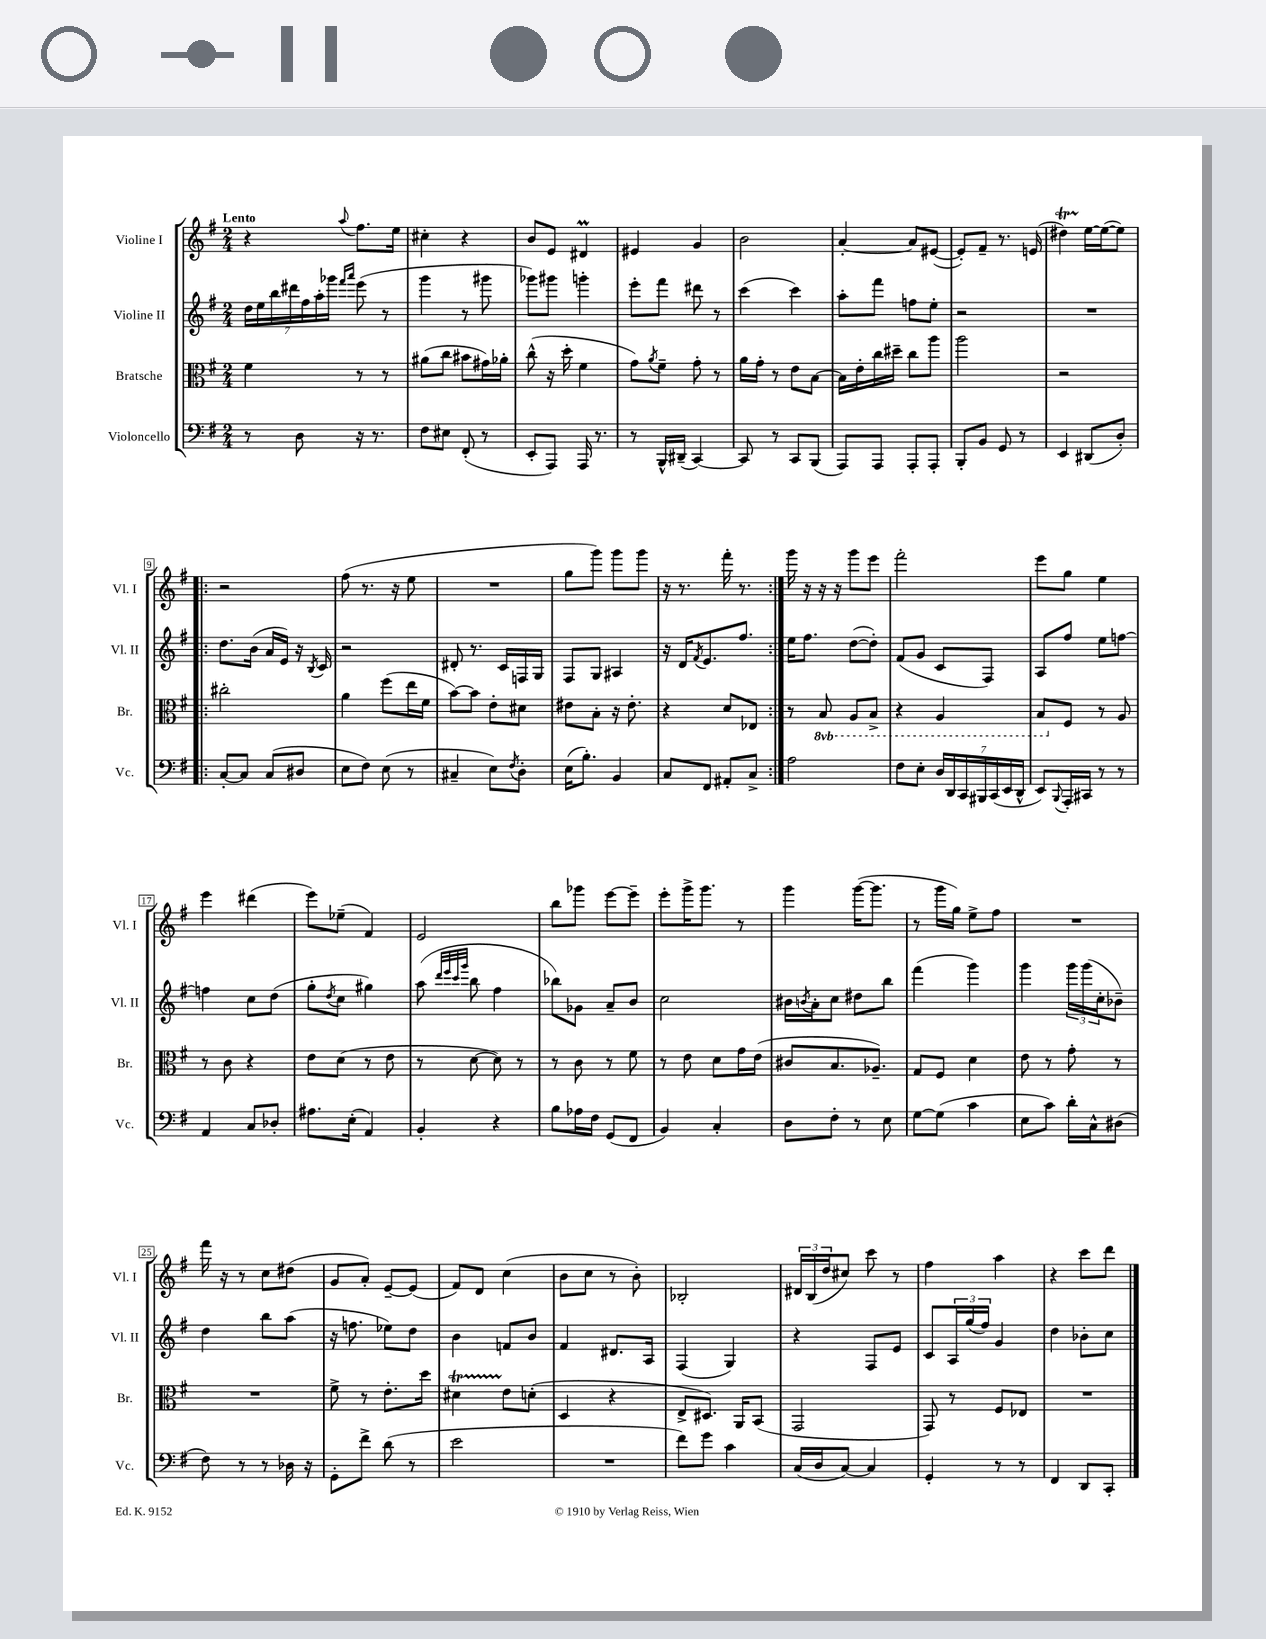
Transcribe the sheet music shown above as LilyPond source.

<<
\new StaffGroup <<
\new Staff = "s0" \with { instrumentName = "Violine I" shortInstrumentName = "Vl. I" } {
    \clef treble \key g \major \numericTimeSignature \time 2/4 \tempo "Lento"
    r4 \appoggiatura { a''8 } fis''8. e''16 |
    cis''4-. r4 |
    b'8 e'8 dis'4\prall |
    eis'4 g'4 |
    b'2 |
    a'4~-. a'8 eis'8~( |
    eis'8-.) fis'8-- r8. e'16( |
    dis''4\startTrillSpan) e''16~\stopTrillSpan e''16~( e''8) |
    \repeat volta 2 { r2 |
    fis''8( r8. r16 e''8 |
    R2 |
    g''8 g'''8) g'''8 g'''8 |
    r16 r8. fis'''16-. r8. | }
    g'''16 r16 r16 r16 g'''8 e'''8 |
    fis'''2-. |
    e'''8 g''8 e''4 |
    e'''4 dis'''4( |
    e'''8) ees''8--( fis'4) |
    e'2 |
    b''8 ges'''8 e'''8~ e'''8-- |
    e'''8-. g'''16-> g'''8. r8 |
    g'''4 g'''16~( g'''8. |
    r8 g'''16 g''16) e''8-> fis''8 |
    R2 |
    fis'''16 r16 r8 c''8 dis''8( |
    g'8 a'8-.) e'8~-- e'8( |
    fis'8) d'8 c''4( |
    b'8 c''8 r8 b'8-.) |
    bes2-. |
    \tuplet 3/2 { dis'16 b16( d''16 } cis''8) c'''8 r8 |
    fis''4 a''4 |
    r4 c'''8 d'''8 \bar "|." |
}
\new Staff = "s1" \with { instrumentName = "Violine II" shortInstrumentName = "Vl. II" } {
    \clef treble \key g \major \numericTimeSignature \time 2/4
    \tuplet 7/4 { d''16 e''16 b''16 dis'''16 fis''16 a''16-. ges'''16 } \grace { fis'''16 a'''16 } e'''8( r8 |
    g'''4 r8 gis'''8 |
    ges'''8) gis'''8 g'''4-. |
    e'''8-. fis'''8 dis'''8 r8 |
    c'''4( c'''4) |
    a''8-. fis'''8 f''8 e''8-. |
    r2 |
    R2 |
    \repeat volta 2 { d''8. b'16( a'16 e'16) r16 \acciaccatura { b8 } c'16 |
    r2 |
    dis'8-. r8. c'16 f16 g16 |
    fis8 g8 ais4 |
    r16 d'16 \acciaccatura { fis'8 } e'8. fis''8. | }
    e''16 fis''8. d''8~( d''8-.) |
    fis'8( g'8 c'8 fis8) |
    a8 fis''8 e''8 f''8~ |
    f''4 c''8 d''8( |
    g''8-. \acciaccatura { d''8 } c''8 gis''4) |
    a''8( \grace { d'''32 e'''32 c'''32 g'''32 } b''8 fis''4 |
    bes''8) ges'8 a'8-- b'8 |
    c''2 |
    bis'16 \acciaccatura { b'8 } a'16-. c''8 dis''8 b''8 |
    fis'''4( g'''4) |
    g'''4 \tuplet 3/2 { g'''16 g'''16( c''16-. } bes'8--) |
    d''4 b''8 a''8( |
    r16 f''8. ees''8) d''8 |
    b'4 f'8 b'8 |
    fis'4 dis'8. a16 |
    fis4( g4) |
    r4 fis8 e'8 |
    c'8 \tuplet 3/2 { a16 g''16( fis''16) } g'4 |
    d''4 bes'8-. c''8 \bar "|." |
}
\new Staff = "s2" \with { instrumentName = "Bratsche" shortInstrumentName = "Br." } {
    \clef alto \key g \major \numericTimeSignature \time 2/4 \set Staff.ottavationMarkups = #ottavation-simple-ordinals
    fis'4 r8 r8 |
    ais'8( c''8 bis'8 gis'16) aes'16-. |
    c''8-^( r16 d''16-. fis'4 |
    g'8) \acciaccatura { a'8 } fis'8-- g'8-. r8 |
    a'16 g'16-. r8 e'8 b8~ |
    b16 e'16-. c''16 dis''16-- c''8 a''8 |
    a''2 |
    r2 |
    \repeat volta 2 { cis''2-. |
    a'4 fis''8( e''16 fis'16 |
    b'8~) b'8 e'8-. dis'8 |
    eis'8 b8-. r16 eis'8.-. |
    r4 d'8 ees8 | }
    r8 \ottava #-1 b,8 a,8 b,8-> |
    r4 a,4 |
    b,8 \ottava #0 fis8 r8 a8 |
    r8 c'8 r4 |
    e'8 d'8( r8 e'8 |
    r8 d'8~ d'8) r8 |
    r8 c'8 r8 fis'8 |
    r8 e'8 d'8 g'16 e'16( |
    cis'8 b8. aes8.--) |
    g8 fis8 d'4 |
    e'8 r8 g'8-. r8 |
    R2 |
    fis'8-> r8 e'8.-. d''16 |
    dis'4\startTrillSpan e'8\stopTrillSpan d'8-.( |
    d4 r4 |
    e8-> dis8.) a,16 b,8( |
    g,2 |
    g,8) r8 fis8 ees8 |
    R2 \bar "|." |
}
\new Staff = "s3" \with { instrumentName = "Violoncello" shortInstrumentName = "Vc." } {
    \clef bass \key g \major \numericTimeSignature \time 2/4
    r8 d8 r16 r8. |
    fis8 eis8 fis,8-.( r8 |
    e,8-. a,,8) a,,16 r8. |
    r8 b,,16-^ dis,16--( c,4~) |
    c,8 r8 c,8 b,,8( |
    a,,8) a,,8 a,,8-. a,,8-. |
    b,,8-. b,8 g,8 r8 |
    e,4 dis,8( d8-.) |
    \repeat volta 2 { c8~-. c8 c8( dis8 |
    e8 fis8) e8( r8 |
    cis4-- e8) \acciaccatura { fis8 } d8-. |
    e16( b8.-.) b,4 |
    c8 fis,8 ais,8-. c8-> | }
    a2 |
    fis8 e8-. \tuplet 7/4 { d16 d,16 c,16 bis,,16 c,16( e,16 d,16-^ } |
    e,8) \appoggiatura { b,,8 } a,,16-. cis,16 r8 r8 |
    a,4 c8 des8-. |
    ais8. e16-.( a,4) |
    b,4-. r4 |
    b8 aes16 fis16 g,8( fis,8 |
    b,4) c4-. |
    d8 fis8-. r8 e8 |
    g8~ g8( c'4 |
    e8 c'8) d'16-. c16-^ dis8( |
    fis8) r8 r8 des16 r16 |
    g,8-. fis'8-> d'8( r8 |
    e'2 |
    R2 |
    fis'8) g'8 c'4 |
    c16( d16 c8~) c4 |
    g,4-. r8 r8 |
    fis,4 d,8 c,8-. \bar "|." |
}
>>
>>
\layout { \context { \Score \override BarNumber.stencil = #(make-stencil-boxer 0.1 0.3 ly:text-interface::print) } }
